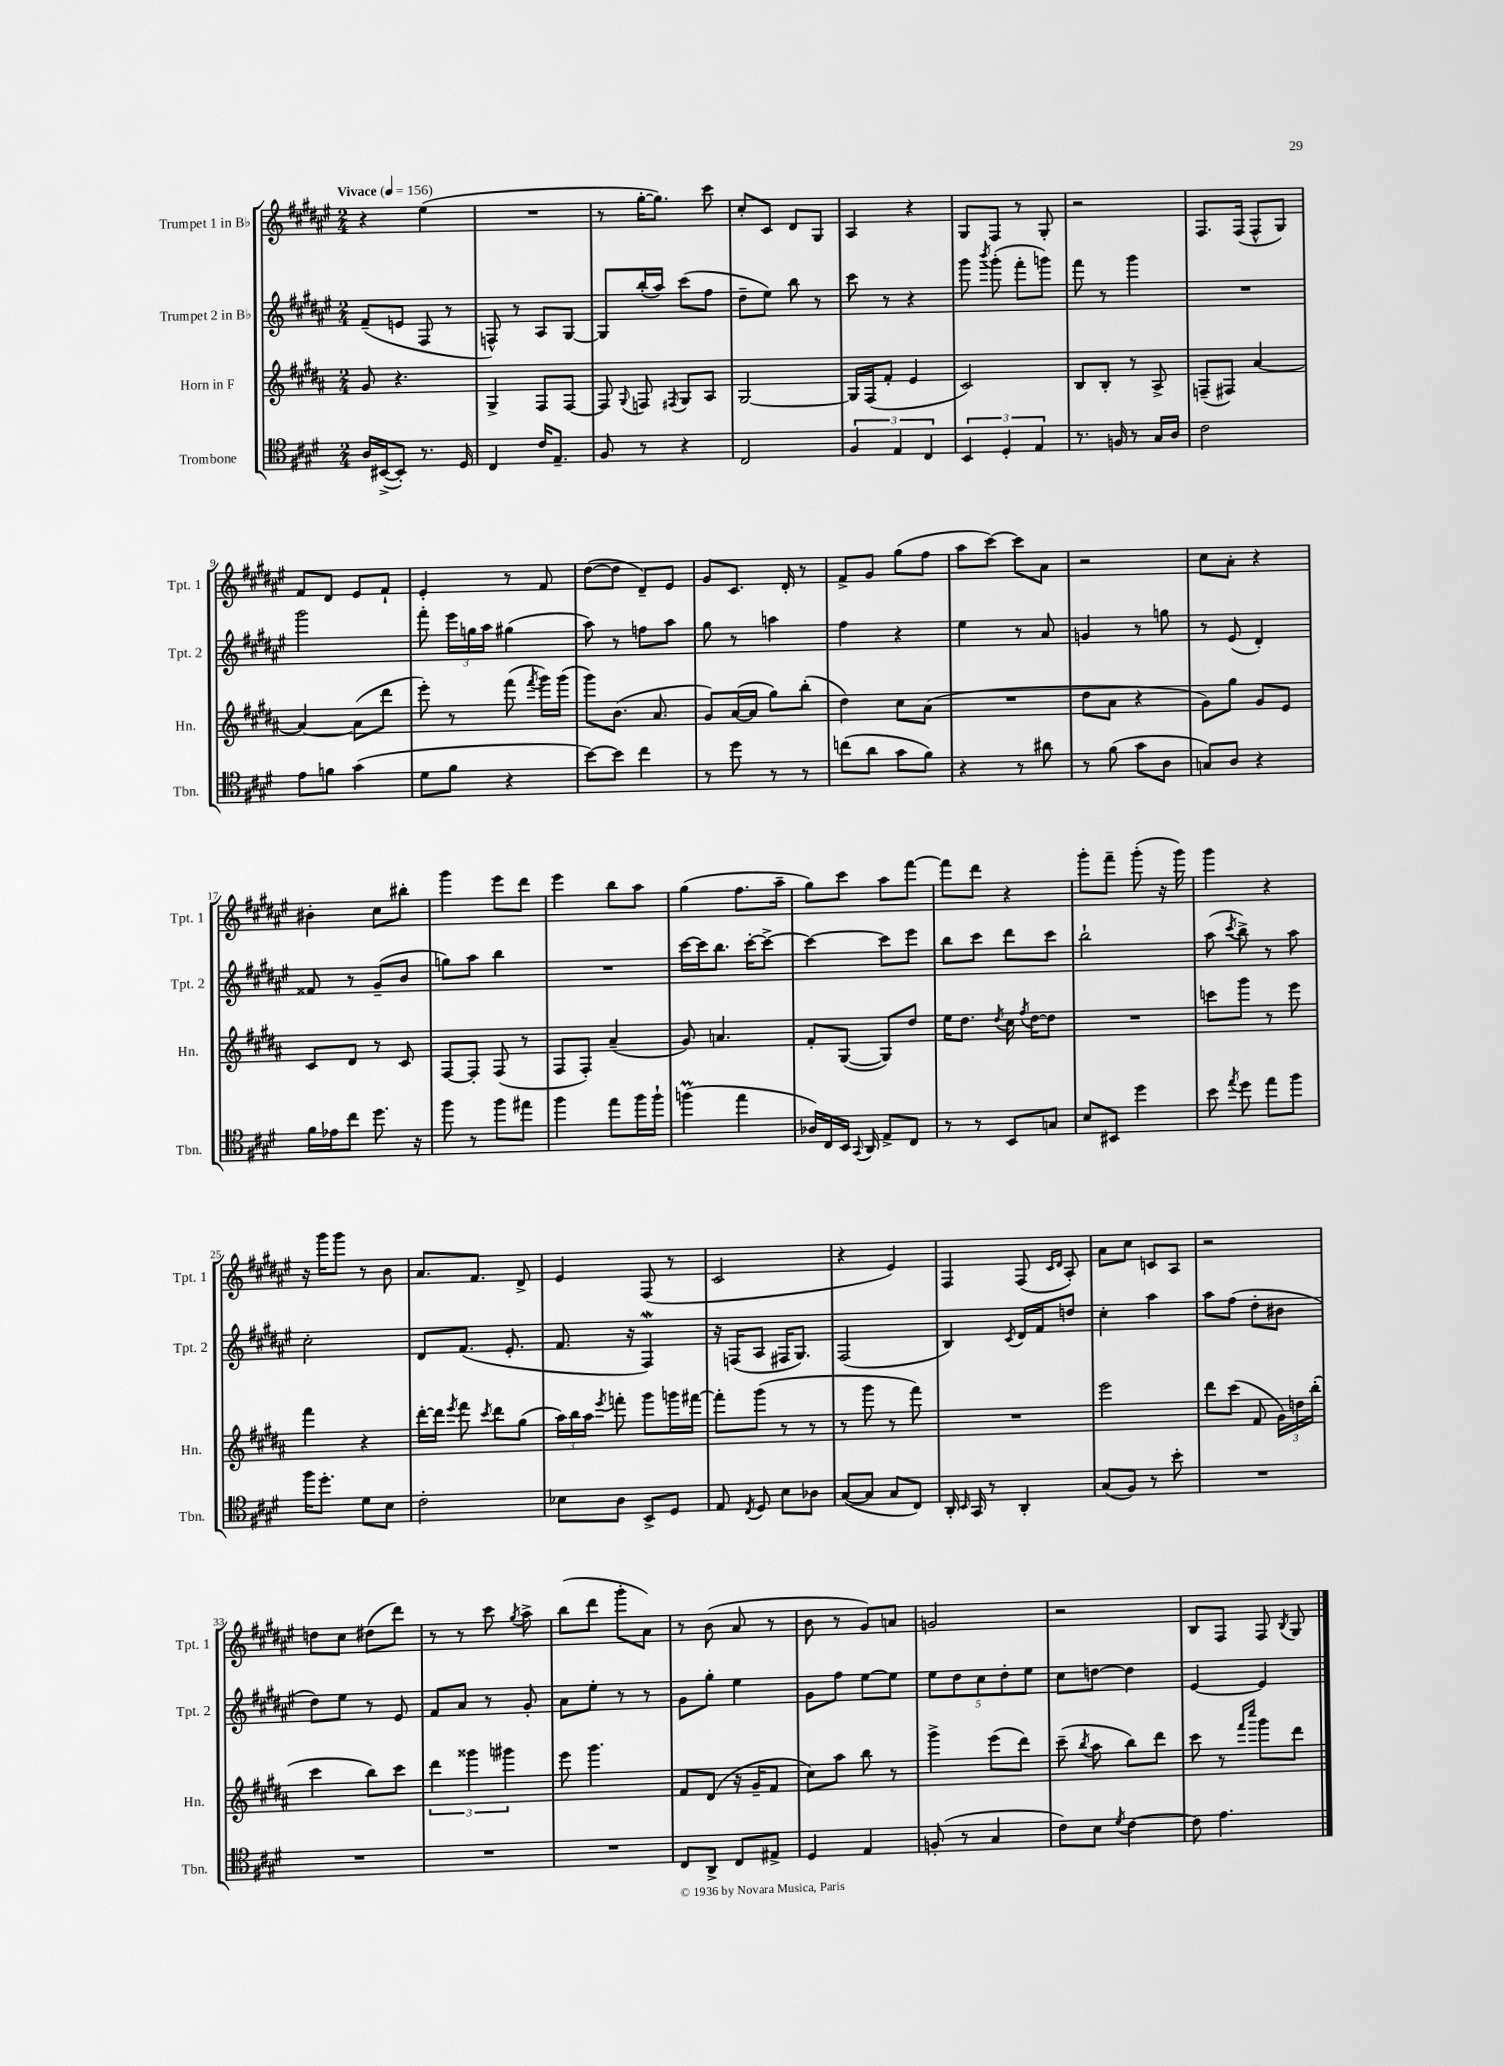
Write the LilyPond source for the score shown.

<<
\new StaffGroup <<
\new Staff = "s0" \with { instrumentName = "Trumpet 1 in Bb" shortInstrumentName = "Tpt. 1" } {
    \clef treble \key fis \major \numericTimeSignature \time 2/4 \tempo "Vivace" 4 = 156
    \autoBeamOff r4 eis''4( |
    R2 |
    r8 gis''16[~-. gis''8.]) cis'''8 |
    cis''8[-. cis'8] dis'8[ gis8] |
    ais4 r4 |
    gis8[ fis8] r8 gis8-. |
    r2 |
    fis8.[ fis16]( fis8[-^ gis8]) |
    fis'8[ dis'8] eis'8[ fis'8]-! |
    eis'4-. r8 fis'8 |
    dis''8[~( dis''8] dis'8[--) eis'8] |
    gis'8[ cis'8.] dis'16-. r8 |
    fis'8[-> gis'8] gis''8[( fis''8] |
    ais''8[ cis'''8]~) cis'''8[ ais'8] |
    r2 |
    cis''8[ ais'8]-. r4 |
    bis'4-. cis''8[ bis''8]-. |
    gis'''4 eis'''8[ dis'''8] |
    eis'''4 b''8[ ais''8] |
    gis''4( fis''8.[ ais''16]-- |
    gis''8[) cis'''8] ais''8[ fis'''8]~ |
    fis'''8[ dis'''8] r4 |
    gis'''8[-. fis'''8]-- gis'''8-.( r16 gis'''16) |
    gis'''4 r4 |
    r16 gis'''16[ gis'''8] r8 b'8 |
    ais'8.[ fis'8.] dis'8-> |
    eis'4 fis8( r8 |
    cis'2 |
    r4 eis'4) |
    fis4 fis8( \grace { cis'16[ dis'16] } ais8-.) |
    ais'8[ cis''8] c'8[ ais8] |
    r2 |
    d''8[ cis''8] dis''8[( dis'''8]) |
    r8 r8 cis'''8 \acciaccatura { gis''8 } ais''8-> |
    b''8[( dis'''8] gis'''8[-. ais'8]) |
    r8 b'8( ais'8 r8 |
    b'8 r8 gis'8[) a'8] |
    g'2 |
    r2 |
    b8[ fis8] fis8 \acciaccatura { b8 } gis8 \bar "|." |
}
\new Staff = "s1" \with { instrumentName = "Trumpet 2 in Bb" shortInstrumentName = "Tpt. 2" } {
    \clef treble \key fis \major \numericTimeSignature \time 2/4
    \autoBeamOff fis'8[--( e'8] fis8 r8 |
    f8-^) r8 ais8[ gis8]~ |
    gis8[ b''16-.( ais''16]) cis'''8[( fis''8] |
    dis''8[-- eis''8]) b''8 r8 |
    cis'''8 r8 r4 |
    gis'''8 \acciaccatura { b'''8 } gis'''8-.( fis'''8[-. g'''8]) |
    fis'''8 r8 gis'''4 |
    R2 |
    gis'''2 |
    fis'''8-. \tuplet 3/2 { eis'''16[ g''16 ais''16] } gis''4( |
    ais''8) r8 f''8[ ais''8] |
    gis''8 r8 a''4 |
    fis''4 r4 |
    eis''4 r8 ais'8 |
    g'4 r8 g''8 |
    r8 eis'8( dis'4-.) |
    fisis'8 r8 gis'8[--( b'8] |
    g''8[) ais''8] b''4 |
    R2 |
    cis'''16[~ cis'''16 b''8.] cis'''16[~-. cis'''8]~-> |
    cis'''4~ cis'''8[ eis'''8] |
    b''8[ cis'''8] dis'''8[ cis'''8] |
    b''2-! |
    ais''8( \acciaccatura { cis'''8 } b''8->) r8 ais''8 |
    cis''2-. |
    dis'8[ fis'8.]( eis'8.-. |
    fis'8. r16 fis4\mordent) |
    r16 f16[( ais8] fis16[ gis8.]) |
    fis2( |
    b4) \acciaccatura { cis'8 } dis'16[ fis'16 d''8] |
    cis''4-. ais''4 |
    ais''8[ fis''8]( dis''8[-. bis'8] |
    dis''8[) eis''8] r8 eis'8 |
    fis'8[ ais'8] r8 gis'8-. |
    ais'8[ eis''8]-. r8 r8 |
    gis'8[ gis''8]-. eis''4 |
    gis'8[ fis''8] eis''8[~ eis''8] |
    \tuplet 5/4 { eis''8[ dis''8 cis''8 dis''8-. eis''8] } |
    cis''8[ d''8]~ d''4 |
    eis'4~ eis'4 \bar "|." |
}
\new Staff = "s2" \with { instrumentName = "Horn in F" shortInstrumentName = "Hn." } {
    \clef treble \key b \major \numericTimeSignature \time 2/4
    \autoBeamOff gis'8 r4. |
    gis4-> fis8[ fis8]~ |
    fis8 \appoggiatura { gis8 } f8 \acciaccatura { fis8 } gis8[ ais8] |
    gis2~ |
    gis16[ fis16( fis'8]-. e'4 |
    cis'2) |
    b8[ b8]-. r8 ais8-> |
    f8[--( fis8]) ais'4~ |
    ais'4~ ais'8[( dis'''8] |
    e'''8-.) r8 fis'''8( \acciaccatura { fis'''8 } gis'''16[) gis'''16]( |
    gis'''8[) b'8.]( ais'8. |
    gis'8[) ais'16~( ais'16] gis''8[) b''8]-.( |
    dis''4) cis''8[ ais'8]( |
    R2 |
    dis''8[ ais'8] r4 |
    gis'8[) gis''8] gis'8[ e'8] |
    cis'8[ dis'8] r8 cis'8 |
    fis8[~ fis8]-. fis8( r8 |
    fis8[ fis8]-.) ais'4--( |
    gis'8) a'4. |
    fis'8[-. gis8]~( gis8[) dis''8] |
    e''16[ dis''8.] \acciaccatura { dis''8 } cis''16 \acciaccatura { fis''8 } dis''16[~ dis''8] |
    R2 |
    c'''8[ gis'''8] r8 e'''8 |
    fis'''4 r4 |
    dis'''16[~-. dis'''16] \acciaccatura { e'''8 } fis'''8 \acciaccatura { cis'''8 } dis'''8[ gis''8]( |
    \tuplet 3/2 { ais''16[) b''16 ais''16] } \acciaccatura { e'''8 } f'''8-. gis'''8[ g'''16 fis'''16]~ |
    fis'''8[-. gis'''8]( r8 r8 |
    r8 gis'''8 r8 fis'''8) |
    R2 |
    e'''2 |
    dis'''8[ cis'''8]( fis'8 \tuplet 3/2 { gis'16[) d''16 b''16]-.( } |
    cis'''4 b''8[) cis'''8] |
    \tuplet 3/2 { dis'''4 gisis'''4 gis'''4 } |
    e'''8 gis'''4. |
    fis'8[ dis'8]( r16 gis'16[-- fis'8] |
    cis''8[) ais''8] b''8 r8 |
    gis'''4-> e'''8[( dis'''8]) |
    cis'''8--( \acciaccatura { b''8 } ais''8 b''8[) dis'''8] |
    cis'''8 r8 \grace { fis'''16[ cis''''16] } gis'''8[ dis'''8] \bar "|." |
}
\new Staff = "s3" \with { instrumentName = "Trombone" shortInstrumentName = "Tbn." } {
    \clef tenor \key e \major \numericTimeSignature \time 2/4
    \autoBeamOff a16[ bis,16~->( bis,8]-.) r8. dis16 |
    cis4 cis'16[ e8.]-- |
    fis8 r8 r4 |
    cis2 |
    \tuplet 3/2 { fis4 e4 cis4 } |
    \tuplet 3/2 { b,4 dis4-. e4 } |
    r8. f16 r8 gis16[ a16] |
    cis'2 |
    e'8[ f'8] gis'4( |
    dis'8[ fis'8] r4 |
    b'8[~) b'8] cis''4 |
    r8 dis''8 r8 r8 |
    c''8[( a'8] gis'8[ fis'8]) |
    r4 r8 ais'8 |
    r8 fis'8( gis'8[ a8] |
    g8[) a8] r4 |
    fis'16[ ees'16 cis''8] dis''8. r16 |
    fis''8 r8 fis''8[ eis''8] |
    fis''4 e''8[ fis''16 fis''16]-! |
    f''4\prall( e''4 |
    aes16[) cis16 b,16] \appoggiatura { gis,8 } a,16 e8[-> cis8] |
    r8 r8 b,8[ g8] |
    b8[ bis,8] dis''4 |
    b'8 \acciaccatura { e''8 } dis''8 e''8[ fis''8] |
    fis''16[ dis''8.]-. dis'8[ b8] |
    cis'2-. |
    bes8[ a8] b,8[-> dis8] |
    e8 \acciaccatura { cis8 } dis8 b8[ aes8] |
    gis8[~( gis8] gis8[ cis8]) |
    a,16-. \grace { b,16 } gis,16 r8 a,4-. |
    gis8[( fis8]) r8 b'8-. |
    R2 |
    R2 |
    R2 |
    R2 |
    cis8[ a,8]-> cis8[ eis8]-> |
    dis4 e4 |
    f8-.( r8 gis4 |
    cis'8[) b8] \acciaccatura { dis'8 } cis'4~ |
    cis'8 e'4. \bar "|." |
}
>>
>>
